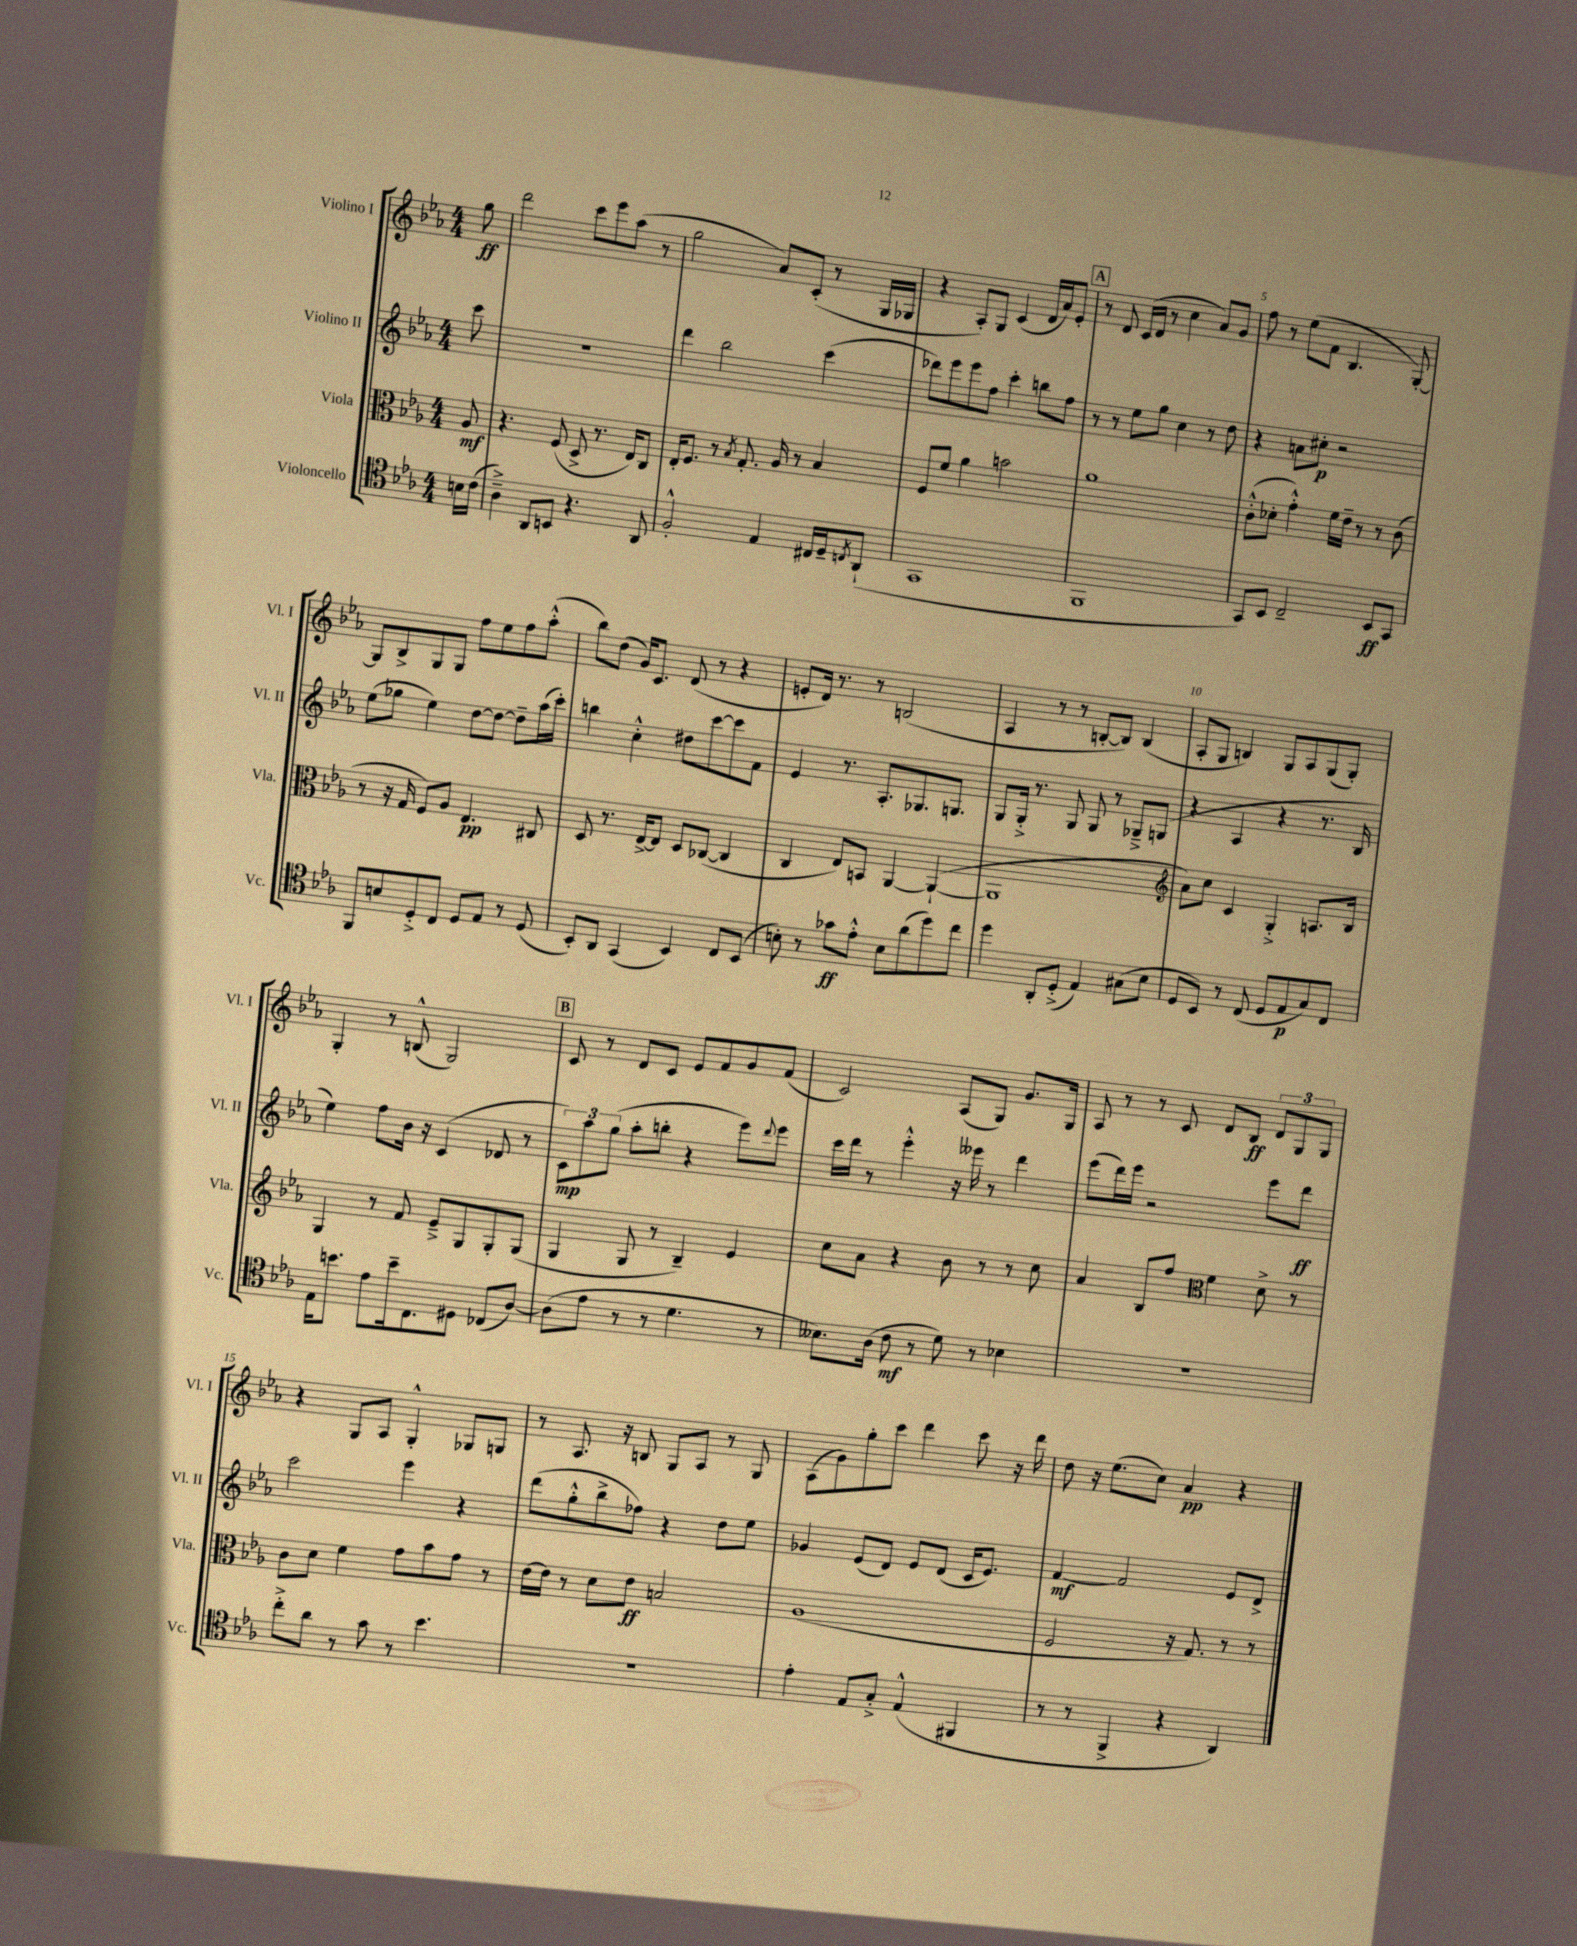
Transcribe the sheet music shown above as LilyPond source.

<<
\new StaffGroup <<
\new Staff = "s0" \with { instrumentName = "Violino I" shortInstrumentName = "Vl. I" } {
    \clef treble \key ees \major \numericTimeSignature \time 4/4 \partial 8
    g''8\ff |
    d'''2 c'''8 ees'''8 aes''8( r8 |
    g''2 aes'8) c'8-.( r8 g16 ges16 |
    r4 aes8-.) g8 c'4( d'16 aes'16) ees'8-. |
    \mark \markup { \box "A" } r8 d'8 c'16( d'16 r8 c''4 aes'8) g'8 |
    f''8 r8 ees''8( f'8 bes4. g8~-.) |
    g8 bes8-> g8 g8 f''8 ees''8 f''8 aes''8-.-^( |
    bes''8) d''8( g'16) c'8. d'8( r8 r4 |
    e'8-. d'16) r8. r8 b2( |
    aes4 r8 r8 b8~-. b8) b4( |
    aes8-. g8 b4) g8 aes8 g8( g8-.) |
    g4-. r8 b8-^( g2) |
    \mark \markup { \box "B" } c'8 r8 d'8 c'8 ees'8 f'8 g'8 f'8( |
    c'2) aes8( g8) g'8. g16 |
    aes8 r8 r8 c'8 d'8 bes8\ff \tuplet 3/2 { d'8 g8 g8 } |
    r4 g8 aes8 g4-.-^ ges8 g8 |
    r8 aes8. r16 b8 g8 aes8 r8 g8 |
    aes8( g'8) g''8-. c'''8 d'''4 c'''8 r16 d'''16 |
    d''8 r16 ees''8.( c''8) aes'4\pp r4 \bar "|." |
}
\new Staff = "s1" \with { instrumentName = "Violino II" shortInstrumentName = "Vl. II" } {
    \clef treble \key ees \major \numericTimeSignature \time 4/4 \partial 8
    c'''8 |
    R1 |
    d'''4 bes''2 c'''4( |
    des'''8) ees'''8 ees'''8 f''8 c'''4-. b''8 f''8 |
    \mark \markup { \box "A" } r8 r8 ees''8 g''8 c''4 r8 d''8 |
    r4 a'8 cis''8-.\p r2 |
    ees''8( ges''8 ees''4) d''8~ d''8~ d''8-- aes''16( c'''16-.) |
    b''4 c''4-.-^ dis''8 c'''8~ c'''8 f'8 |
    ees'4 r8. aes8.-. ges8. g8. |
    g8 g16-.-> r8. g8 g8 r8 ges8---> g8( |
    r4 aes4 r4 r8. bes16 |
    ees''4) f''8 bes'16 r16 c'4( des'8 r8 |
    \mark \markup { \box "B" } \tuplet 3/2 { c'8\mp) aes''8 g''8( } aes''8-. b''8-. r4 ees'''8) \appoggiatura { d'''8 } ees'''8 |
    c'''16 d'''16 r8 ees'''4-.-^ r16 eeses'''16 r8 d'''4 |
    ees'''8( d'''16) ees'''16 r2 ees'''8 d'''8\ff |
    c'''2 ees'''4 r4 |
    d'''8( g''8-.-^ bes''8-> fes''8) r4 d''8 ees''8 |
    ges'4 ees'8( d'8) ees'8 d'8( c'16 ees'8.) |
    f'4~\mf f'2 ees'8 d'8-> \bar "|." |
}
\new Staff = "s2" \with { instrumentName = "Viola" shortInstrumentName = "Vla." } {
    \clef alto \key ees \major \numericTimeSignature \time 4/4 \partial 8
    aes8\mf |
    r4. f8( d8-> r8. ees16) c8 |
    ees16-. f8. r8 \acciaccatura { bes8 } g8.-. aes16 r8 bes4 |
    f8 f'8 aes'4 b'2 |
    \mark \markup { \box "A" } aes'1 |
    c'8-.-^( des'8-. g'4-.-^) f'16 ees'16-- r8 r8 c'8( |
    r8 r16 g16 f8) aes8 ees4.\pp cis8 |
    d8 r8. ees16~-> ees8 d8 ces8~( ces4 |
    c4 ees8) b,8 aes,4~ aes,4~-!( |
    aes,1 |
    \clef treble aes'8) c''8 c'4 g4-.-> a8. bes16 |
    g4 r8 f'8 ees'8---> g8 g8-. g8( |
    \mark \markup { \box "B" } g4 g8 r8 bes4--) ees'4 |
    c''8 aes'8 r4 bes'8 r8 r8 c''8 |
    aes'4 bes8 f''8 \clef alto f'4 d'8-> r8 |
    c'8 d'8 f'4 g'8 bes'8 g'8 r8 |
    ees'16~ ees'16 r8 d'8 ees'8\ff b2 |
    aes1( |
    f2 r16 g8.) r8 r8 \bar "|." |
}
\new Staff = "s3" \with { instrumentName = "Violoncello" shortInstrumentName = "Vc." } {
    \clef tenor \key ees \major \numericTimeSignature \time 4/4 \partial 8
    b16 c'16( |
    aes4--->) aes,8 b,8 r4. aes,8 |
    f2-.-^ ees4 cis16 d16-- \acciaccatura { c8 } aes,8-!( |
    g,1 |
    \mark \markup { \box "A" } f,1 |
    g,8) bes,8 c2-- bes,8\ff g,8 |
    f,8 b8 d8-.-> c8 d8 ees8 r8 d8( |
    bes,8-.) aes,8 g,4( bes,4) c8 bes,8( |
    b8-.) r8 ges'8\ff ees'8-.-^ b8 aes'8( d''8) c''8 |
    d''4 aes,8-. d8-.->( ees4) gis8( bes8 |
    d8 bes,8) r8 c8( d8 ees8\p g8) c8 |
    ees16 b'8. ees'8 b'16-- c8. dis8 ces8( aes8~) |
    \mark \markup { \box "B" } aes8( ees'8 r8 r8 d'4. r8 |
    beses8.) aes16( c'8\mf r8 d'8) r8 bes4 |
    R1 |
    c''8-.-> aes'8 r8 g'8 r8 bes'4. |
    R1 |
    ees'4-. ees8 g8-.-> ees4-^( fis,4 |
    r8 r8 f,4-> r4 aes,4) \bar "|." |
}
>>
>>
\layout { \context { \Score \override BarNumber.break-visibility = ##(#f #t #t) barNumberVisibility = #(every-nth-bar-number-visible 5) } }
